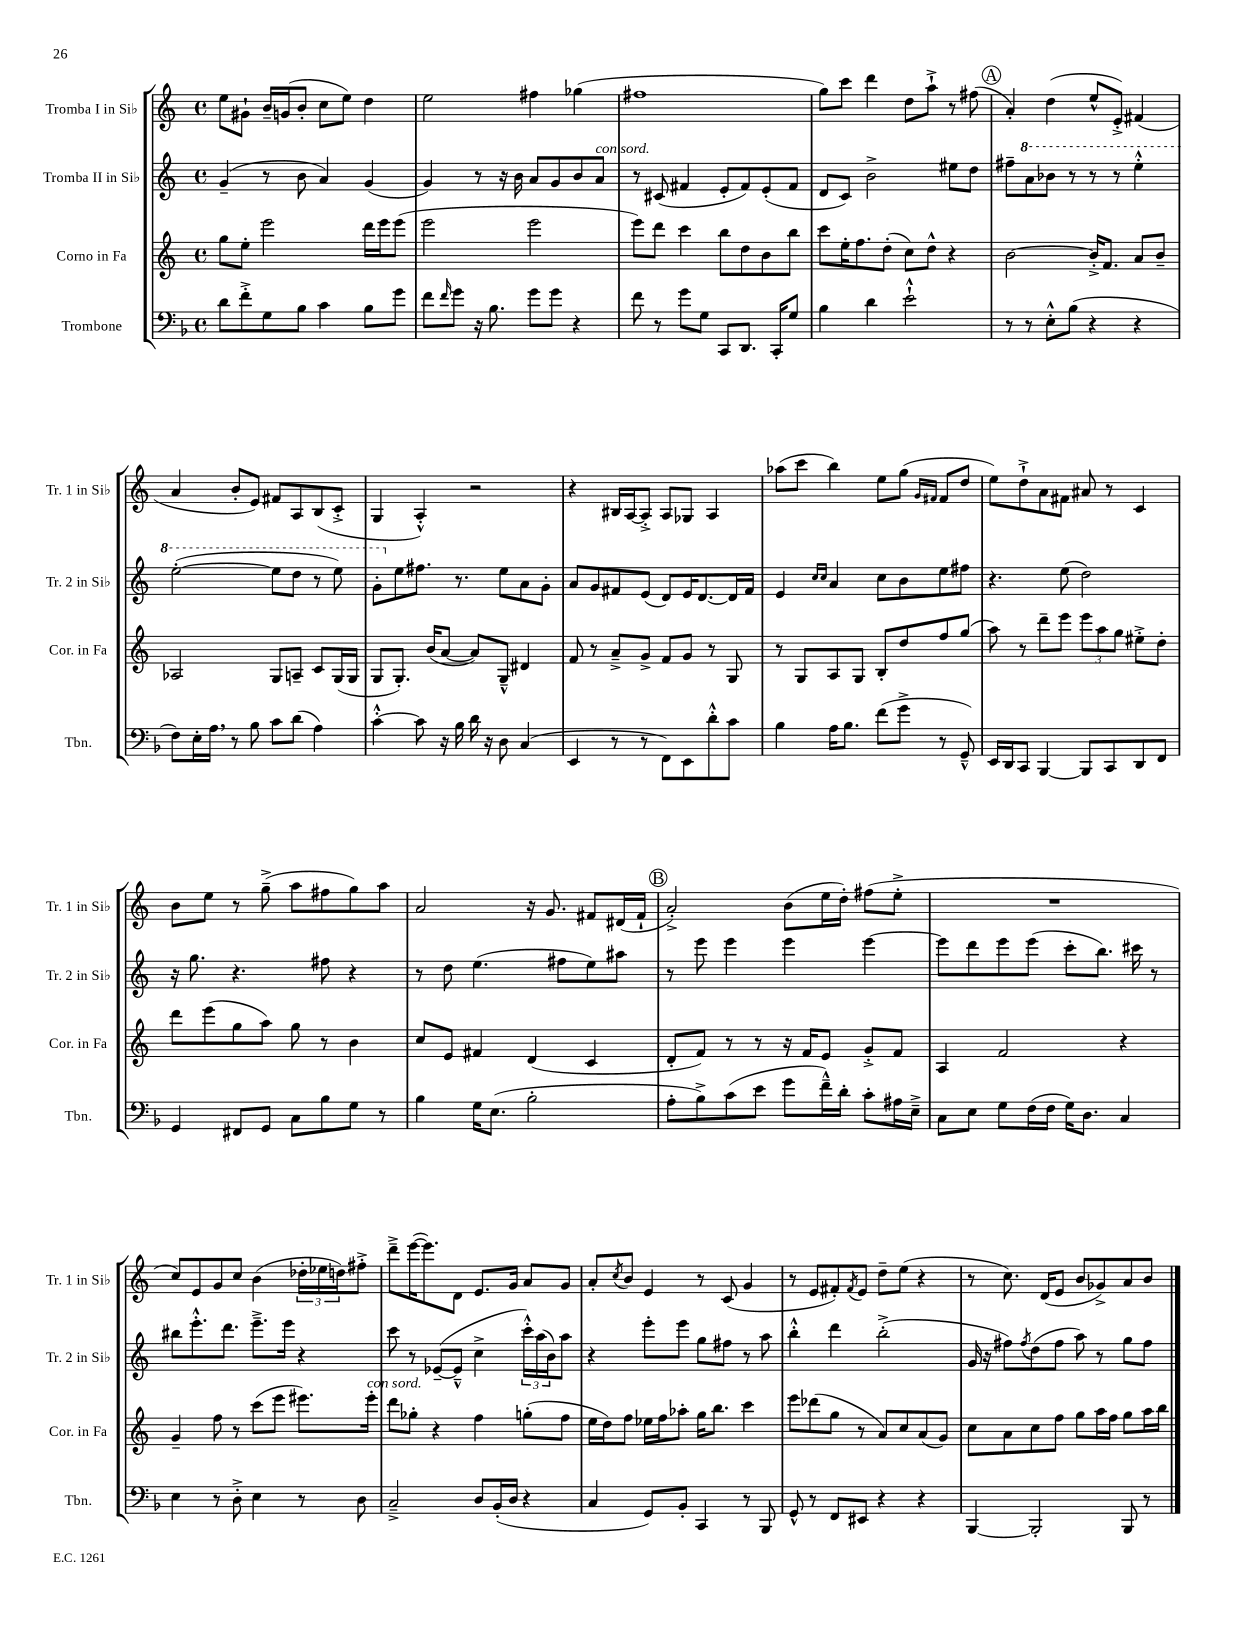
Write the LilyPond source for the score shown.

<<
\new StaffGroup <<
\new Staff = "s0" \with { instrumentName = "Tromba I in Sib" shortInstrumentName = "Tr. 1 in Sib" } {
    \clef treble \key c \major \defaultTimeSignature \time 4/4
    e''8 gis'8-! b'16-- g'16( b'8-. c''8 e''8) d''4 |
    e''2 fis''4 ges''4( |
    fis''1 |
    g''8) c'''8 d'''4 d''8 a''8-!-> r8 fis''8( |
    \mark \markup { \circle "A" } a'4-.) d''4( e''8-^ e'8-.->) fis'4( |
    a'4 b'8-. e'8) fis'8 a8 b8( c'8-.-> |
    g4 a4-.-^) r2 |
    r4 bis16 a16~ a8-.-> a8 ges8 a4 |
    aes''8( c'''8 b''4) e''8 g''8( \grace { g'16 fis'16 } fis'8 d''8 |
    e''8) d''8-!-> a'8 fis'8 ais'8 r8 c'4 |
    b'8 e''8 r8 g''8--->( a''8 fis''8 g''8) a''8 |
    a'2 r16 g'8. fis'8 dis'16( fis'16-! |
    \mark \markup { \circle "B" } a'2-.->) b'8( e''16 d''16-.) fis''8( e''8-.-> |
    R1 |
    c''8) e'8 g'8 c''8 b'4( \tuplet 3/2 { des''16-. ees''16 d''16) } fis''8-.-> |
    d'''8---> e'''16~( e'''8.) d'8 e'8. g'16 a'8 g'8 |
    a'8-. \acciaccatura { c''8 } b'8 e'4 r8 c'8( g'4 |
    r8 e'8 fis'8-.) \acciaccatura { fis'8 } e'8 d''8-- e''8( r4 |
    r8 c''8.) d'16( e'8 b'8 ges'8->) a'8 b'8 \bar "|." |
}
\new Staff = "s1" \with { instrumentName = "Tromba II in Sib" shortInstrumentName = "Tr. 2 in Sib" } {
    \clef treble \key c \major \defaultTimeSignature \time 4/4
    g'4--( r8 b'8 a'4) g'4( |
    g'4) r8 r16 b'16 a'8 g'8 b'8 a'8^\markup { \italic "con sord." } |
    r8 cis'8( fis'4 e'8-. fis'8) e'8-.( fis'8 |
    d'8 c'8) b'2-> eis''8 d''8 |
    \mark \markup { \circle "A" } fis''8-- \ottava #1 a''8 bes''8 r8 r8 r8 e'''4-.-^ |
    e'''2~-.( e'''8 d'''8 r8 e'''8) |
    g''8-. \ottava #0 e''8 fis''8. r8. e''8 a'8 g'8-. |
    a'8 g'8 fis'8 e'8( d'8) e'16 d'8.~ d'16 fis'16 |
    e'4 \grace { c''16 c''16 } a'4 c''8 b'8 e''8 fis''8 |
    r4. e''8( d''2) |
    r16 g''8. r4. fis''8 r4 |
    r8 d''8 e''4.( fis''8 e''8) ais''8 |
    \mark \markup { \circle "B" } r8 e'''8 e'''4 e'''4 e'''4~ |
    e'''8 d'''8 e'''8 e'''8( c'''8-. b''8.) cis'''16 r8 |
    bis''8 e'''8.-.-^ d'''8. e'''8.---> e'''16 r4 |
    c'''8 r8 ees'8~--( ees'8---^ c''4-> \tuplet 3/2 { c'''16-.-^) a''16( b'16) } a''8 |
    r4 e'''8-. e'''8 g''8 fis''8 r8 a''8 |
    b''4-.-^ d'''4 b''2-.->( |
    g'16 r16 fis''8) \acciaccatura { fis''8 } d''8( fis''8 a''8) r8 g''8 fis''8 \bar "|." |
}
\new Staff = "s2" \with { instrumentName = "Corno in Fa" shortInstrumentName = "Cor. in Fa" } {
    \clef treble \key c \major \defaultTimeSignature \time 4/4
    g''8 e''8-. e'''2 d'''16 e'''16 e'''8( |
    e'''2 e'''2 |
    e'''8) d'''8 c'''4 b''8 d''8 b'8 b''8 |
    c'''8 e''16-. f''8. d''8-.( c''8) d''8-^ r4 |
    \mark \markup { \circle "A" } b'2~ b'16-.-> f'8. a'8 b'8-- |
    aes2 g8 a8-- c'8 g16( g16 |
    g8 g8.-.) b'16( a'8~ a'8) g8---^ dis'4 |
    f'8 r8 a'8---> g'8-> f'8 g'8 r8 g8 |
    r8 g8 a8 g8 b8-. d''8 f''8 g''8( |
    a''8) r8 d'''8-- e'''8 \tuplet 3/2 { e'''8 a''8 g''8 } eis''8-.-> d''8-. |
    d'''8 e'''8( g''8 a''8) g''8 r8 b'4 |
    c''8 e'8 fis'4 d'4( c'4 |
    \mark \markup { \circle "B" } d'8-. f'8) r8 r8 r16 f'16 e'8 g'8-.-> f'8 |
    a4 f'2 r4 |
    g'4-- f''8 r8 c'''8( e'''8 eis'''8.) eis'''16-.^\markup { \italic "con sord." } |
    d'''8 ges''8-. r4 f''4 g''8-.( f''8 |
    e''16 d''16) f''8 ees''16 f''16 aes''8-. g''16 b''8. c'''4 |
    e'''8 des'''8( g''8 r8 a'8) c''8 a'8( g'8) |
    c''8 a'8 c''8 f''8 g''8 a''16 f''16 g''8 a''16 b''16 \bar "|." |
}
\new Staff = "s3" \with { instrumentName = "Trombone" shortInstrumentName = "Tbn." } {
    \clef bass \key f \major \defaultTimeSignature \time 4/4
    d'8 f'8-.-> g8 bes8 c'4 bes8 g'8 |
    f'8 \grace { f'16 } g'8 r16 bes8. g'8 g'8 r4 |
    f'8 r8 g'8 g8 c,8 d,8. c,16-. g8 |
    bes4 d'4 e'2-!-^ |
    \mark \markup { \circle "A" } r8 r8 e8-.-^ bes8( r4 r4 |
    f8) e16-. a16 \breathe r8 bes8 c'8 d'8( a4) |
    c'4~-.-^ c'8 r16 bes16 d'16 r16 d8 c4( |
    e,4 r8 r8 f,8) e,8 d'8-.-^ c'8 |
    bes4 a16 bes8. f'8( g'8-> r8 g,8---^) |
    e,16 d,16 c,8 bes,,4~ bes,,8 c,8 d,8 f,8 |
    g,4 fis,8 g,8 c8 bes8 g8 r8 |
    bes4 g16 e8.( bes2-. |
    \mark \markup { \circle "B" } a8-. bes8->) c'8( e'8 g'8 f'16---^) d'16-. c'8-. ais16 e16---> |
    c8 e8 g8 f16( f16 g16) d8. c4 |
    e4 r8 d8-.-> e4 r8 d8 |
    c2---> d8 bes,16-.( d16 r4 |
    c4 g,8) bes,8-. c,4 r8 bes,,8 |
    g,8-^ r8 f,8 eis,8 r4 r4 |
    bes,,4~ bes,,2-. bes,,8 r8 \bar "|." |
}
>>
>>
\layout { \context { \Score \remove "Bar_number_engraver" } }
